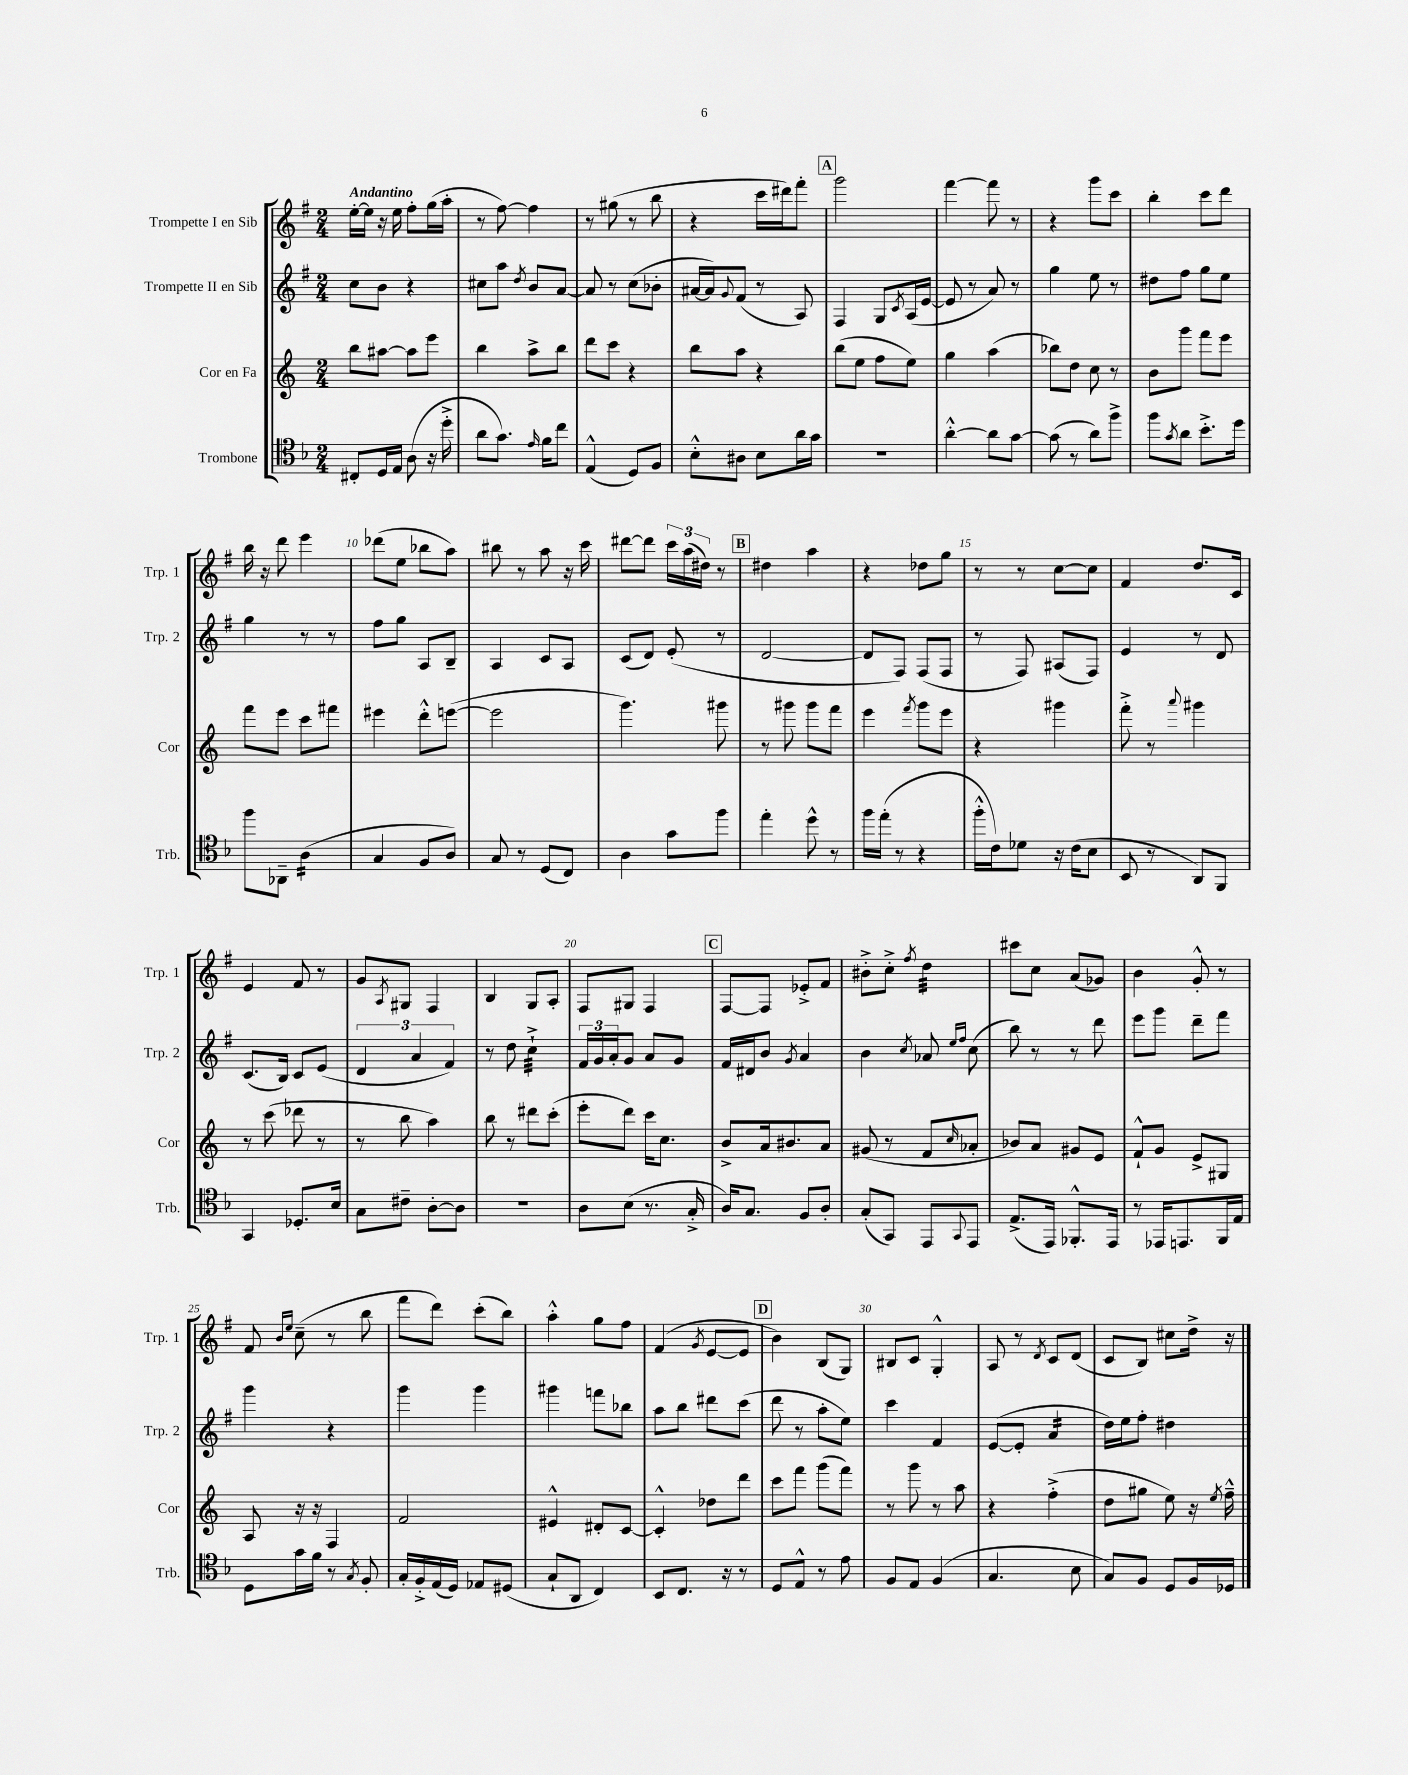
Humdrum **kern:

**kern	**kern	**kern	**kern
*staff4	*staff3	*staff2	*staff1
*clefC4	*clefG2	*clefG2	*clefG2
*k[b-]	*k[]	*k[f#]	*k[f#]
*M2/4	*M2/4	*M2/4	*M2/4
8C#'/L	8bb\L	8cc\L	[16ee'\LL
.	.	.	16ee\]JJ
16D/L	[8aa#\J	8b\J	16r
16E/JJ	.	.	16ee\
(8A\	8aa#\]L	4r	8ff#'\L
16r	8eee\J	.	(16gg\L
16dd'^\	.	.	16aa'\JJ
=	=	=	=
8a\L	4bb\	8cc#\L	8r
8.g\J)	.	8aa\J	[8ff#\)
.	.	8qdd/	.
.	8aa^\L	8b/L	4ff#\]
16qqe/	.	.	.
16f\LK	.	.	.
8cc\J	8bb\J	[8a/J	.
=	=	=	=
(4E^^/	8ddd\L	8a/]	8r
.	8ccc\J	8r	(8gg#\
8D/L)	4r	(8cc\L	8r
8F/J	.	8b-'\J	8bb\
=	=	=	=
8B-'^^\L	8bb\L	[16a#/LL	4r
.	.	16a#/]J)	.
.	.	8qqg/	.
8A#\J	8aa\J	(8f#/J	.
8B-\L	4r	8r	16ccc\LL
.	.	.	16ddd#\J)
16a\L	.	8A/)	8fff#'\J
16g\JJ	.	.	.
=	=	=	=
2r	(8bb\L	4F#/	2ggg\
.	8ee\J	.	.
.	8ff\L	8G/L	.
.	.	8qc/	.
.	8ee\J)	(16A/L	.
.	.	[16e/JJ	.
=	=	=	=
[4a'^^\	4gg\	8e/]	[4fff#\
.	.	8r	.
8a\]L	(4aa\	8a/)	8fff#\]
[8g\J	.	8r	8r
=	=	=	=
(8g\]	8bb-\L)	4gg\	4r
8r	8dd\J	.	.
8a\L)	8cc\	8ee\	8ggg\L
8ff^\J	8r	8r	8ccc\J
=	=	=	=
8ff\L	8b\L	8dd#\L	4bb'\
8qg/	.	.	.
8a\J	8ggg\J	8ff#\J	.
8.b-'^\L	8fff\L	8gg\L	8ccc\L
.	8eee\J	8ee\J	8ddd\J
16dd\Jk	.	.	.
=	=	=	=
8ff\L	8fff\L	4gg\	16bb\
.	.	.	16r
8AA-~\J	8eee\J	.	8ddd\
(4A\	8ccc\L	8r	4eee\
.	8fff#\J	8r	.
=	=	=	=
4G/	4eee#\	8ff#\L	(8ddd-\L
.	.	8gg\J	8ee\J
8F/L	8ddd'^^\L	8A/L	8bb-\L
8A/J)	([8eee\J	8B~/J	8aa\J)
=	=	=	=
8G/	2eee\]	4A/	8bb#\
8r	.	.	8r
(8D/L	.	8c/L	8aa\
8C/J)	.	8A/J	16r
.	.	.	16ccc\
=	=	=	=
4A\	4.ggg\)	(8c/L	[8ddd#\L
.	.	8d/J)	8ddd#\]J
8g\L	.	(8e'/	24ccc\LL
.	.	.	(24aa\
.	.	.	24dd#\JJ)
8ff\J	8ggg#\	8r	8r
=	=	=	=
4ee'\	8r	[2d/	4dd#\
.	8ggg#\	.	.
8dd^^\	8ggg#\L	.	4aa\
8r	8fff\J	.	.
=	=	=	=
16ff\LL	4eee\	8d/]L	4r
(16ee'\JJ	.	.	.
8r	.	8F#/J)	.
.	8qfff/	.	.
4r	8ggg\L	(8F#/L	8dd-\L
.	8eee\J	8F#/J	8gg\J
=	=	=	=
16ff'^^\LL	4r	8r	8r
16c\J)	.	.	.
8d-\J	.	8F#/)	8r
16r	4ggg#\	(8A#/L	[8cc\L
(16c\LK	.	.	.
8B-\J	.	8F#/J)	8cc\]J
=	=	=	=
8BB-/	8fff'^\	4e/	4f#/
8r	8r	.	.
.	8qqaaa/	.	.
8AA/L)	4ggg#\	8r	8.dd/L
8FF/J	.	8d/	.
.	.	.	16c/Jk
=	=	=	=
4GG/	8r	(8.c/L	4e/
.	(8ccc\	.	.
.	.	16B/Jk)	.
8.D-'/L	8ddd-\	8c/L	8f#/
.	8r	(8e/J	8r
16B-/Jk	.	.	.
=	=	=	=
8G\L	8r	6d/	8g/L
.	.	.	8qA/
8c#~\J	8bb\	.	8G#/J
.	.	6a/	.
[8A'\L	4aa\)	.	4F#/
.	.	6f#/)	.
8A\]J	.	.	.
=	=	=	=
2r	8bb\	8r	4B/
.	8r	8dd\	.
.	8ddd#\L	4cc`^\	8G/L
.	(8ccc'\J	.	8A'/J
=	=	=	=
8A\L	8eee'\L	24f#/LL	8F#/L
.	.	24g/	.
.	.	24a'/J	.
(8B-\J	8ddd\J)	8g/J	8G#/J
8.r	16ccc\LK	8a/L	4F#/
.	8.cc\J	.	.
.	.	8g/J	.
16G'^/	.	.	.
=	=	=	=
16A/LK)	8b^/L	16f#/LL	[8F#/L
8.G/J	.	16d#/J	.
.	16a/k	8b/J	8F#/]J
.	8.b#/	.	.
.	.	8qg/	.
8F/L	.	4a/	8e-'^/L
8A'/J	8a/J	.	8f#/J
=	=	=	=
(8G'/L	(8g#/	4b\	8b#'^\L
8GG/J)	8r	.	8cc'^\J
.	.	8qcc/	8qff#/
8EE/L	8f/L	8a-/	4dd\
.	.	16qqee/LL	.
8qqGG/	16qqcc/	16qqff#/JJ	.
8EE/J	8a-'/J	(8cc\	.
=	=	=	=
(8.E^/L	8b-/L)	8bb\)	8ccc#\L
.	8a/J	8r	8cc\J
16EE/Jk)	.	.	.
8.FF-'^^/L	8g#/L	8r	(8a/L
.	8e/J	8ddd\	8g-/J)
16EE/Jk	.	.	.
=	=	=	=
8r	8f`^^/L	8eee\L	4b\
16EE-/LK	8g/J	8ggg\J	.
8.EE/	.	.	.
.	8e^/L	8ddd~\L	8g'^^/
16FF/L	8G#/J	8fff#\J	8r
16E/JJ	.	.	.
=	=	=	=
8D\L	8A/	4ggg\	8f#/
.	.	.	16qqb/LL
.	.	.	16qqee/JJ
16g\L	16r	.	(8cc~\
16f\JJ	16r	.	.
8r	4F/	4r	8r
8qG/	.	.	.
8F'/	.	.	8bb\
=	=	=	=
16G'/LL	2f/	4ggg\	8fff#\L
16F'^/	.	.	.
(16E/	.	.	8ddd\J)
16D/JJ)	.	.	.
8E-/L	.	4ggg\	(8ccc'\L
(8D#/J	.	.	8bb\J)
=	=	=	=
8G`/L	4e#^^/	4ggg#\	4aa'^^\
8AA/J	.	.	.
4C/)	8d#'/L	8fff\L	8gg\L
.	[8c/J	8bb-\J	8ff#\J
=	=	=	=
8BB-/L	4c'^^/]	8aa\L	(4f#/
8.C/J	.	8bb\J	.
.	.	.	8qg/
.	8dd-\L	8ddd#\L	[8e/L
16r	.	.	.
8r	8ddd\J	(8ccc\J	8e/]J
=	=	=	=
8D/L	8ccc\L	8ddd\	4b\)
8E^^/J	8fff\J	8r	.
8r	(8ggg\L	8aa'\L	(8B/L
8e\	8fff\J)	8ee\J)	8G/J)
=	=	=	=
8F/L	8r	4ccc\	8B#/L
8E/J	8ggg\	.	8c/J
(4F/	8r	4f#/	4G'^^/
.	8aa\	.	.
=	=	=	=
4.G/	4r	([8e/L	8A/
.	.	8e'/]J	8r
.	.	.	8qd/
.	(4ff'^\	4a/	8c/L
8B-\	.	.	(8d/J
=	=	=	=
8G/L)	8dd\L	16dd\LL)	8c/L
.	.	16ee\J	.
8F/J	8gg#\J	8ff#'\J	8B/J)
8D/L	8ee\)	4dd#\	8cc#\L
16F/L	16r	.	16dd^\Jk
.	8qee/	.	.
16D-/JJ	16ff~^^\	.	16r
==	==	==	==
*-	*-	*-	*-
